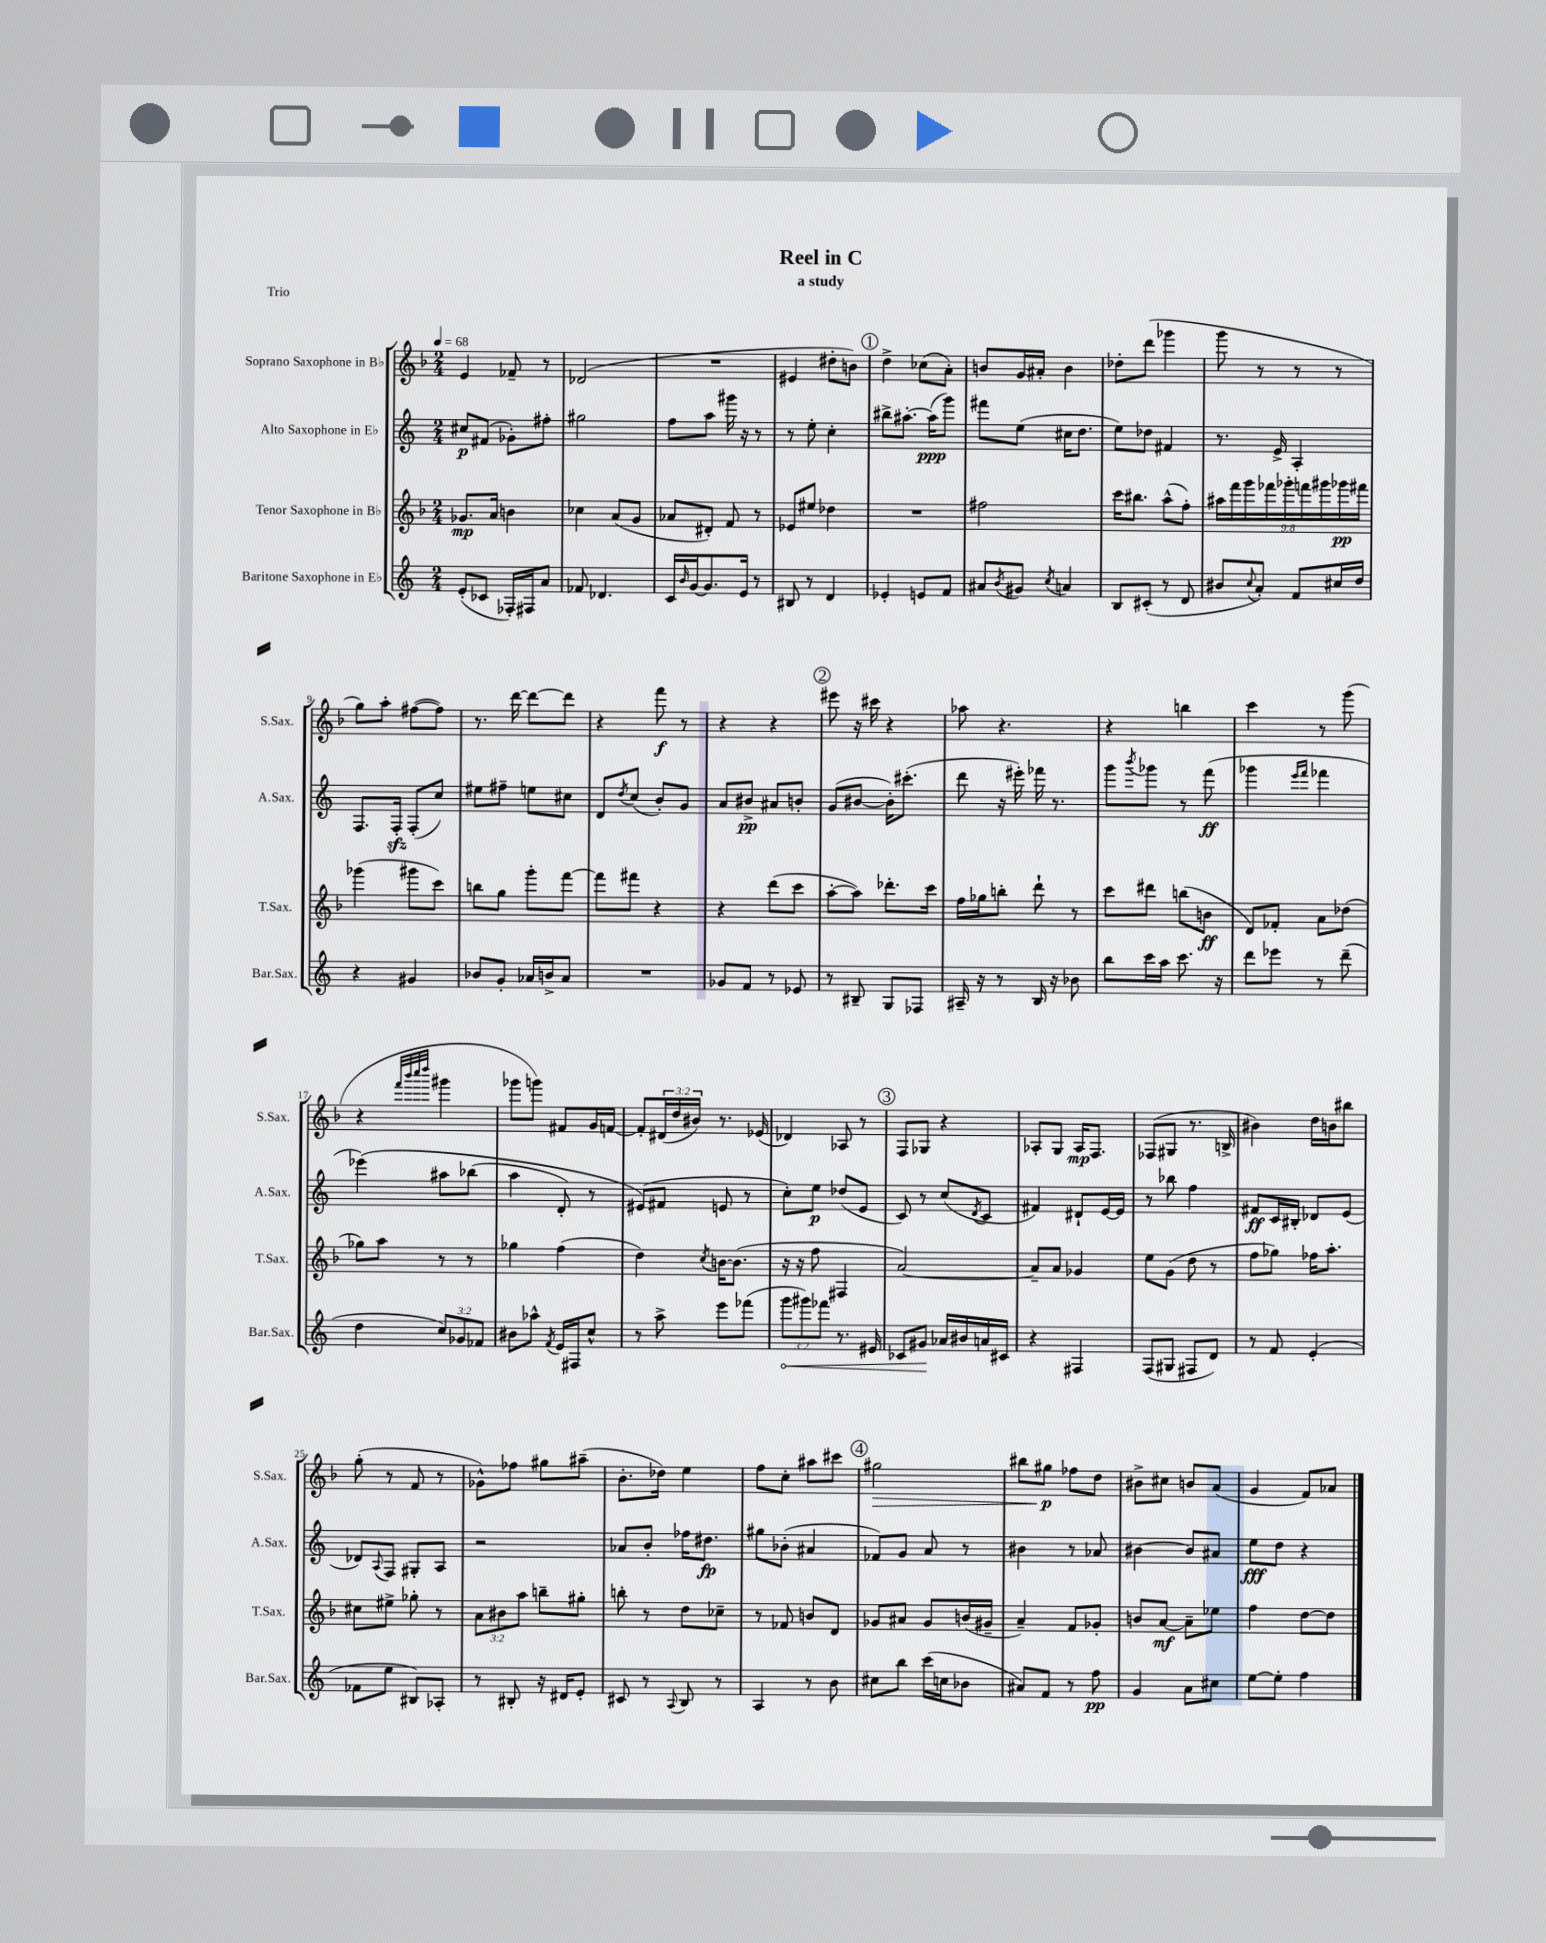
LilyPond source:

\header { title = "Reel in C" subtitle = "a study" piece = "Trio" }
<<
\new StaffGroup <<
\new Staff = "s0" \with { instrumentName = "Soprano Saxophone in Bb" shortInstrumentName = "S.Sax." } {
    \clef treble \key f \major \numericTimeSignature \time 2/4 \override Staff.TupletNumber.text = #tuplet-number::calc-fraction-text \tempo 4 = 68
    e'4 fes'8-- r8 |
    des'2( |
    R2 |
    eis'4 dis''8-. b'8) |
    \mark \markup { \circle "1" } d''4-> ces''8( a'8-.) |
    b'8 g'16 ais'16-. b'4 |
    des''8-. d'''8( ges'''4 |
    g'''8 r8 r8 r8 |
    g''8) a''8-. fis''8~( fis''8) |
    r8. d'''16~ d'''8~ d'''8 |
    r4 f'''8\f r8 |
    r4 r4 |
    \mark \markup { \circle "2" } eis'''8 r16 cis'''16 r4 |
    aes''8 r4. |
    r4 b''4 |
    c'''4 r8 g'''8( |
    r4 \grace { f'''32 bes'''32 c''''32 d''''32 } gis'''4 |
    ges'''8 g'''8) fis'8 g'16 f'16~ |
    f'8-. \tuplet 3/2 { dis'16( d''16 bis'16) } r8. ees'16( |
    des'4) aes8 r8 |
    \mark \markup { \circle "3" } f8 ges8 r4 |
    aes8-. g8 aes16\mp f8. |
    fes8( gis8 r8. b16-> |
    bis'4) d''16 b'16 bis''8 |
    g''8-.( r8 f'8 r8 |
    ges'8-^) fes''8 gis''8 ais''8--( |
    bes'8.-. des''16) e''4 |
    f''8 c''8-. ais''8 cis'''8 |
    \mark \markup { \circle "4" } gis''2\> |
    bis''8 gis''8\p\! fes''8 d''8 |
    bis'8-> cis''8 b'8 a'8( |
    g'4 f'8) aes'8 \bar "|." |
}
\new Staff = "s1" \with { instrumentName = "Alto Saxophone in Eb" shortInstrumentName = "A.Sax." } {
    \clef treble \key c \major \numericTimeSignature \time 2/4
    cis''8\p fis'8( ges'8-.) fis''8-. |
    gis''2 |
    f''8 a''8 gis'''16 r16 r8 |
    r8 e''8-. c''4-. |
    \mark \markup { \circle "1" } bis''8-> ais''8.~-. ais''16\ppp( g'''8) |
    fis'''8 e''8( cis''16 d''8. |
    e''8) des''8 fis'4 |
    r8. e'16-> a4-. |
    f8. f16-.\sfz f8-.( c''8) |
    eis''8 fis''8-- e''8 cis''8 |
    d'8 \acciaccatura { d''8 } c''8( b'8-.) g'8 |
    a'8 bis'8->\pp ais'8 b'8-. |
    \mark \markup { \circle "2" } g'8( bis'8~ bis'16-.) cis'''8.-.( |
    d'''8 r16 eis'''16-.) fes'''16 r8. |
    g'''8 \acciaccatura { b'''8 } ges'''8 r8 f'''8\ff( |
    ges'''4 \grace { e'''16 f'''16 } fes'''4 |
    ees'''4)\( ais''8 bes''8( |
    a''4 d'8-.) r8 |
    eis'8(\) fis'8 e'8 r8 |
    c''8-.) e''8\p des''8( e'8 |
    \mark \markup { \circle "3" } c'8) r8 c''8( \acciaccatura { d'8 } c'8 |
    fis'4) dis'8-! e'16~ e'16 |
    r8 bes''8 f''4 |
    fis'8\ff c'16 bis16-. des'8 e'8( |
    des'8) \appoggiatura { a8 } f8 gis8-. a8 |
    r2 |
    aes'8 b'8-. fes''16 dis''8.\fp |
    gis''8 bes'8-.( ais'4 |
    \mark \markup { \circle "4" } fes'8) g'8 a'8 r8 |
    bis'4 r8 aes'8 |
    bis'4~ bis'8 ais'8 |
    e''8\fff d''8 r4 \bar "|." |
}
\new Staff = "s2" \with { instrumentName = "Tenor Saxophone in Bb" shortInstrumentName = "T.Sax." } {
    \clef treble \key f \major \numericTimeSignature \time 2/4 \override Staff.TupletNumber.text = #tuplet-number::calc-fraction-text
    ges'8.\mp a'16 b'4 |
    ces''4 a'8( g'8 |
    aes'8 dis'8-.) f'8 r8 |
    ees'8 eis''8 des''4 |
    \mark \markup { \circle "1" } R2 |
    fis''2 |
    c'''16 bis''8. a''8-^( f''8-.) |
    \tuplet 9/8 { ais''16 f'''16 g'''16 fes'''16 ges'''16-. f'''16 gis'''16 ges'''16\pp fis'''16 } |
    ges'''4( gis'''8 c'''8) |
    b''8 g''8 g'''8-. f'''8~ |
    f'''8 fis'''8 r4 |
    r4 d'''8( c'''8 |
    \mark \markup { \circle "2" } a''8~-. a''8) des'''8.-. c'''16 |
    f''16 ges''16 b''8-. d'''8-! r8 |
    c'''8 dis'''8 b''8( b'8\ff |
    d'8) fes'8-. a'8 des''8( |
    ges''8) a''8 r8 r8 |
    ges''4 f''4( |
    d''4) \acciaccatura { c''8 } b'16~ b'8.( |
    r16 r16 f''8 fis4 |
    \mark \markup { \circle "3" } a'2~) |
    a'8-- a'8 ges'4 |
    e''8 g'8( d''8 r8 |
    f''8 ges''8) fes''16 a''8.-. |
    cis''8 eis''8-> ges''8-. r8 |
    \tuplet 3/2 { a'8 bis'8 a''8 } b''8-- gis''8-. |
    b''8-. r8 d''8 ces''8-- |
    r8 fes'8 b'8 d'8 |
    \mark \markup { \circle "4" } ges'8 ais'8 ges'8 b'16( gis'16-- |
    a'4--) f'8 ges'8-. |
    b'8 a'8~\mf a'8-- ees''8 |
    f''4 d''8~ d''8 \bar "|." |
}
\new Staff = "s3" \with { instrumentName = "Baritone Saxophone in Eb" shortInstrumentName = "Bar.Sax." } {
    \clef treble \key c \major \numericTimeSignature \time 2/4 \override Staff.TupletNumber.text = #tuplet-number::calc-fraction-text
    e'8-.( ces'8 fes16-.) fis16 a'8 |
    fes'8 des'4. |
    c'16 \grace { b'16 } g'16~ g'8. e'16 r8 |
    bis8 r8 d'4 |
    \mark \markup { \circle "1" } ees'4-. e'8 f'8 |
    ais'8 \acciaccatura { b'8 } gis'8 \acciaccatura { c''8 } a'4 |
    b8 cis'8-.( r8 d'8 |
    bis'8 \appoggiatura { c''8 } a'8-.) f'8 cis''16 d''16 |
    r4 gis'4 |
    bes'8 g'8-. aes'16 b'16-> aes'8 |
    R2 |
    ges'8 f'8 r8 ees'8 |
    \mark \markup { \circle "2" } r8 bis8-- g8 fes8 |
    ais16-- r16 r8 b16 r16 bes'8 |
    b''8 c'''16 a''16 c'''8. r16 |
    d'''8 ees'''8 r8 d'''8--( |
    d''4 \tuplet 3/2 { c''8) ges'8 fes'8 } |
    bis'8 aes''8-^ \acciaccatura { f'8 } e'16 fis16 c''8-^ |
    r8 a''8-> e'''8 fes'''8( |
    \tuplet 3/2 { \once \override Hairpin.circled-tip = ##t g'''8\< gis'''8) fes'''8 } r8. eis'16 |
    \mark \markup { \circle "3" } ces'8 gis'8\! aes'16 bis'16 a'16 cis'16 |
    r4 fis4 |
    f8( gis8 fis8 d'8) |
    r8 f'8 e'4-.( |
    fes'8 e''8 bis8) aes8-. |
    r8 bis8-. r16 dis'16 e'8-. |
    cis'8 r8 \appoggiatura { a8 } b8 r8 |
    a4 r8 b'8 |
    \mark \markup { \circle "4" } cis''8 b''8 c'''16( c''16 bes'8 |
    ais'8) f'8 r8 f''8\pp |
    g'4 a'8 cis''8 |
    e''8~ e''8-. f''4 \bar "|." |
}
>>
>>
